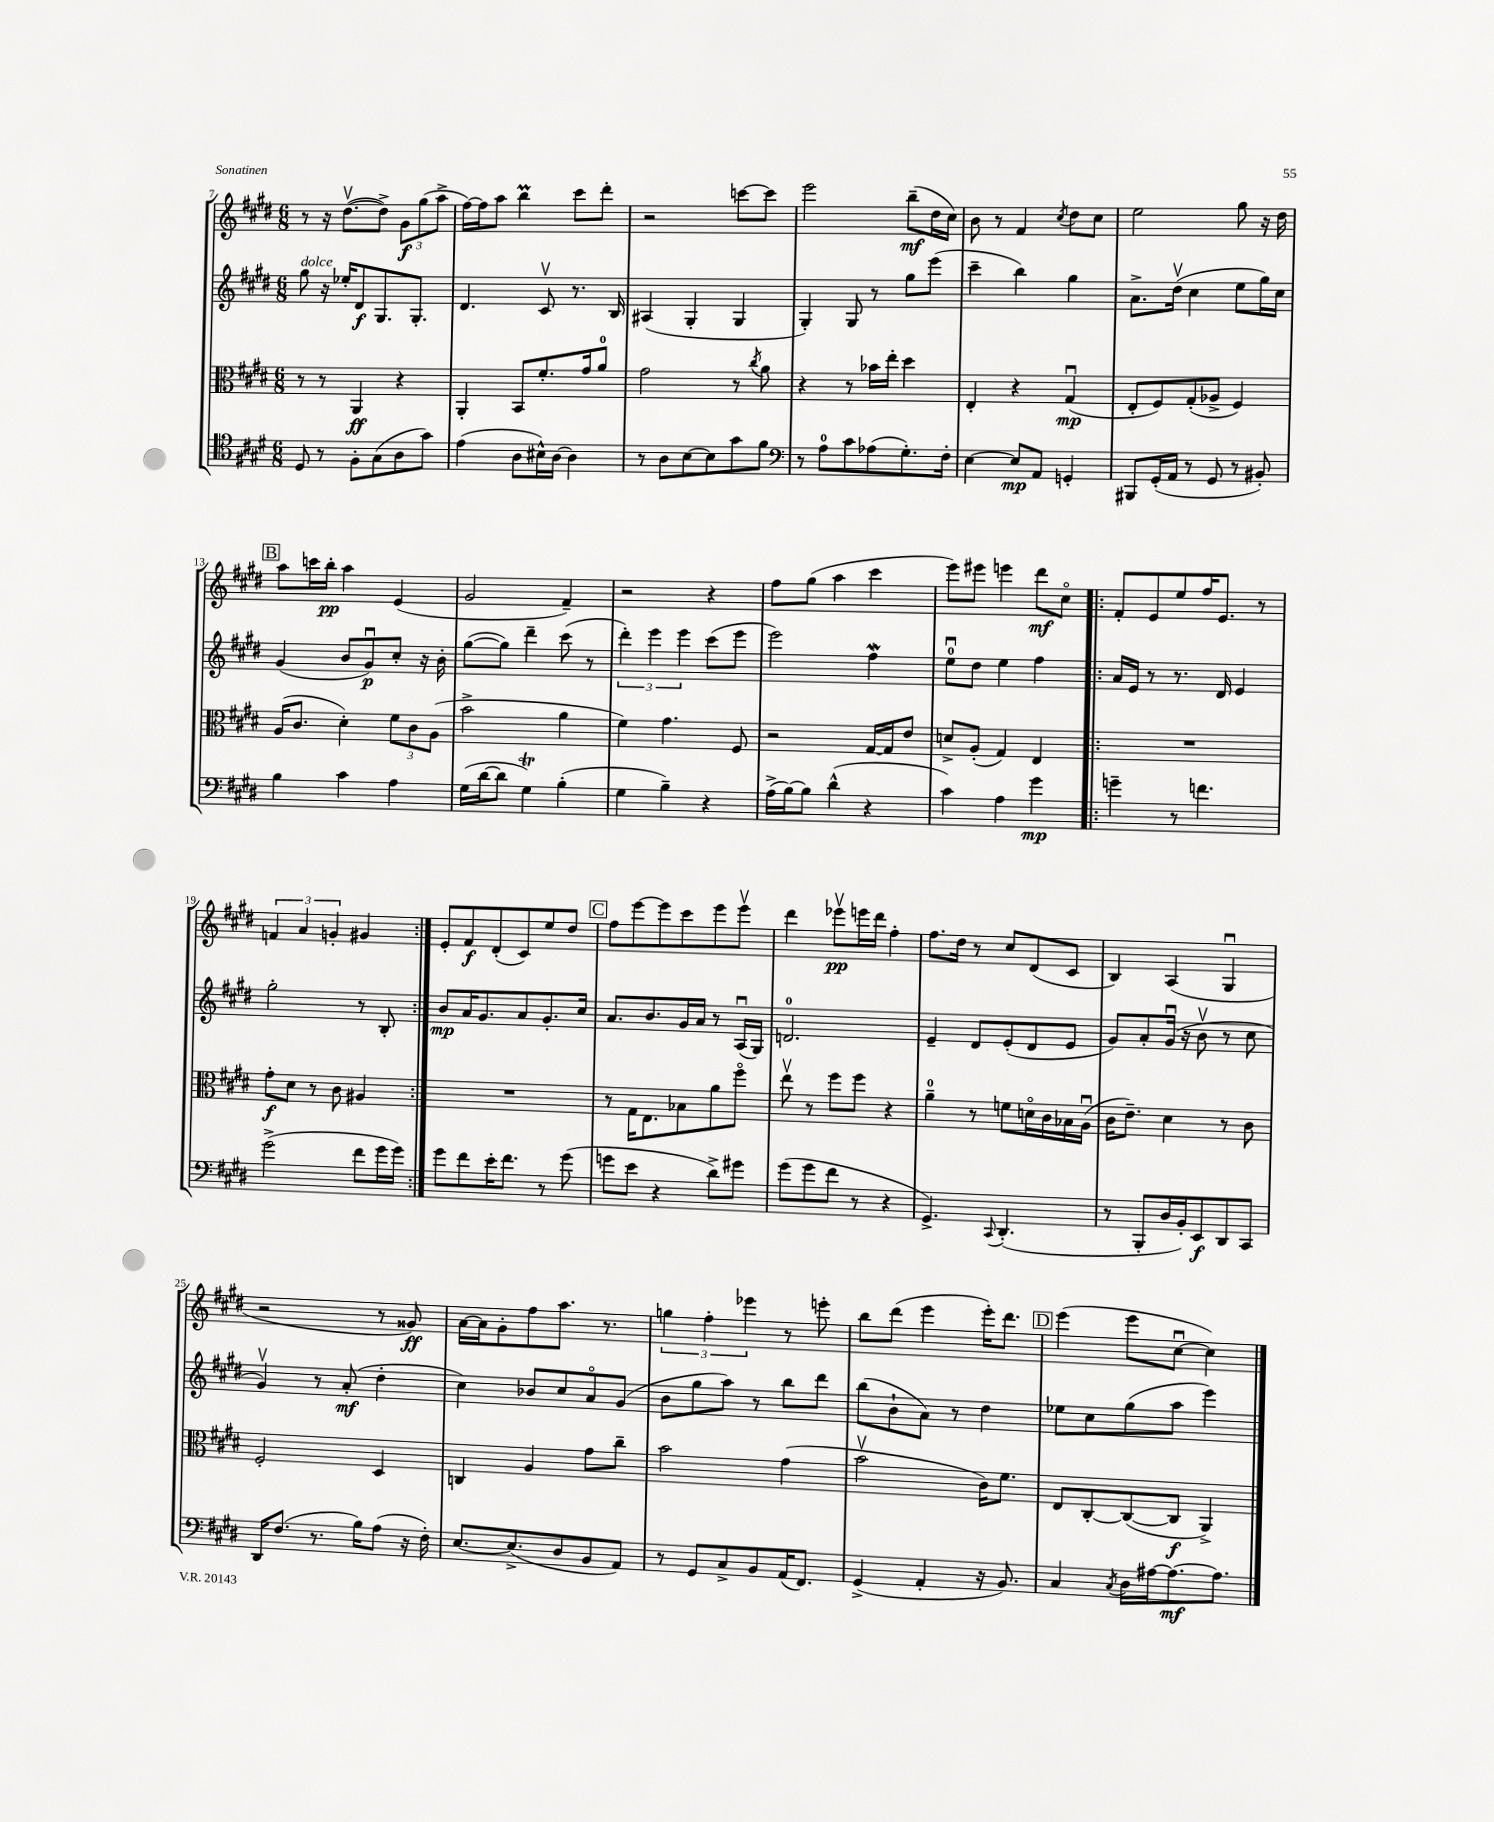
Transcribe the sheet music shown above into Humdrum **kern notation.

**kern	**kern	**kern	**kern
*staff4	*staff3	*staff2	*staff1
*clefC4	*clefC3	*clefG2	*clefG2
*k[f#c#g#d#]	*k[f#c#g#d#]	*k[f#c#g#d#]	*k[f#c#g#d#]
*M6/8	*M6/8	*M6/8	*M6/8
8D#	8r	8gg#	8r
8r	8r	16r	16r
.	.	16ee-'	([8.dd#v
8F#'	4AA	8d#	.
(8G#	.	8.G#	8dd#^])
8A	4r	.	12g#
.	.	8.G#'	.
.	.	.	(12gg#
8g#)	.	.	.
.	.	.	12aa^
=	=	=	=
(4e	4AA'	4.d#	[16ff#)
.	.	.	16ff#]
.	.	.	8aa
8A	8BB	.	4bb
16B#^^)	8.f#'	8c#v	.
[16A	.	.	.
4A]	.	8.r	8ccc#
.	16g#	.	.
.	8a	.	8ddd#'
.	.	16B	.
=	=	=	=
8r	2g#	(4A#	2r
8A	.	.	.
[8B	.	4G#'	.
8B]	.	.	.
8g#	8r	4G#	[8ccc
.	8qcc#	.	.
8f#	8a	.	8ccc]
=	=	=	=
*clefF4	*	*	*
8r	4r	4G#')	2eee
8A	.	.	.
8c#	8r	8G#	.
(8A-	16b-	8r	.
.	16ee'	.	.
8.G#')	4dd#	8gg#	(8bb~
.	.	(8eee	16dd#
16F#'	.	.	16cc#)
=	=	=	=
[4E	4E'	4ccc#~	8b
.	.	.	8r
8E]	4r	4bb)	4f#
8AA	.	.	.
.	.	.	8qcc#
4GG'	(4G#u	4gg#	8dd#
.	.	.	8cc#
=	=	=	=
8BBB#	8E'	8.a^	2ee
(16GG#'	8F#)	.	.
16AA	.	(16dd#v	.
8r	(8G#'	4cc#	.
8GG#	8A-^	.	.
8r	4F#)	8ee	8gg#
8BB#')	.	16gg#)	16r
.	.	16cc#	16dd#
=	=	=	=
4B	(16A	(4g#	8aa
.	8.c#	.	.
.	.	.	16ccc
.	.	.	16bb'
4c#	4d#')	8b	4aa
.	.	8g#u)	.
4A	12f#	8cc#'	(4e
.	12c#	.	.
.	.	16r	.
.	(12A	.	.
.	.	16b'	.
=	=	=	=
(16G#	2b^	([8gg#	2g#
[16d#	.	.	.
8d#]	.	8gg#])	.
4G#)	.	4ddd#~	.
(4B'	4a	(8ccc#	4f#~)
.	.	8r	.
=	=	=	=
4G#	4f#)	6ddd#')	2r
.	.	6eee	.
4B~)	4.g#	.	.
.	.	6eee	.
4r	.	(8ccc#	4r
.	8F#	8eee	.
=	=	=	=
(16A^	2r	2eee)	8ff#
[16B)	.	.	.
8B]	.	.	(8gg#
(4d#^^	.	.	4aa
4r	[16G#	4ff#	4ccc#
.	16G#]	.	.
.	8e	.	.
=	=	=	=
4c#)	8d^	8eeu	8eee)
.	(8A'	8dd#	8eee#
4A	4G#)	4ee	4eee
4g#	4E	4ff#	8ddd#
.	.	.	8cc#o
=!|:	=!|:	=!|:	=!|:
4g~	2.r	16a	8f#'
.	.	16e	.
.	.	8r	8e
8r	.	8.r	8ee
4.f	.	.	16ff#
.	.	16d#	8.e
.	.	4e	.
.	.	.	8r
=	=	=	=
(2g#^	8g#'	2gg#'	6f
.	8d#	.	.
.	.	.	6a
.	8r	.	.
.	.	.	6g'
.	8c#	.	.
8f#	4A#	8r	4g#
16g#	.	8B'	.
16g#)	.	.	.
=:|!	=:|!	=:|!	=:|!
8g#	2.r	8b	8e'
8f#	.	16a	8f#
.	.	8.g#	.
16e'	.	.	(8d#'
8.f#	.	.	.
.	.	8a	8c#)
8r	.	8.g#'	8ee
(8g#	.	.	8dd#
.	.	16cc#	.
=	=	=	=
8g	8r	8.a	8ff#
8e	16G#	.	[8eee
.	8.E	8.b	.
4r	.	.	8eee]
.	8B-	16g#	8ccc#
.	.	16a	.
8d#^)	8a	8r	8eee
8g#	8ff#o	(16Au	8eeev
.	.	16G#)	.
=	=	=	=
(8g#	8eev	2.d	4ddd#
8g#	8r	.	.
8f#	8ff#	.	8eee-v
8r	8ff#	.	16eee
.	.	.	16ddd#
4r	4r	.	4ff#'
=	=	=	=
4.GG#^)	4a~	4e~	8.ff#
.	.	.	16dd#
.	8r	8d#	8r
8qqCC#	.	.	.
(4.DD#'	8f	(8e'	8cc#
.	16do	8d#	(8d#
.	16c#	.	.
.	16B-	8e	8c#
.	(16Au	.	.
=	=	=	=
8r	16c#	8g#)	4B)
.	8.e~)	.	.
8BBB'	.	8a'	.
16D#	4d#	(16g#u	(4A
16BB')	.	16r	.
8EE	.	8bv	.
8DD#	8r	8r	4G#u
8CC#	8c#	8cc#	.
=	=	=	=
16DD#	2F#'	4g#v)	2r
(8.F#	.	.	.
8.r	.	8r	.
.	.	(8a'	.
16B)	.	.	.
(8A	4D#	4dd#'	8r
16r	.	.	8g##)
16F#')	.	.	.
=	=	=	=
[8.E	4C	4cc#)	[16a
.	.	.	16a]
.	.	.	8g#'
(8.E^]	.	.	.
.	4A	8b-	8ff#
8D#	.	8cc#	8.aa
8BB	8g#	8ao	.
.	.	.	8.r
8AA)	8cc#~	(8g#	.
=	=	=	=
8r	2b	8b	6gg
8GG#	.	8gg#	.
.	.	.	6ff#'
8C#^	.	8aa)	.
.	.	.	6eee-
8BB	.	8r	.
(16AA	(4g#	8bb	8r
8.FF#)	.	.	.
.	.	8ddd#	8eee'
=	=	=	=
(4GG#^	2bv	(8bb	8bb
.	.	8b`	(8ddd#
4AA'	.	8a)	4eee
.	.	8r	.
16r	16c#)	4dd#	16eee')
8.BB)	8.f#	.	8.ddd#
=	=	=	=
4C#	8E	8ee-	(4eee
.	[8C#'	8cc#	.
8qC#	.	.	.
16D#	(8C#_	(8gg#	8eee
[16A#	.	.	.
8.A#_	8C#]	8aa	[8cc#u
.	4AA^)	4eee)	4cc#])
8.A#]	.	.	.
==	==	==	==
*-	*-	*-	*-
